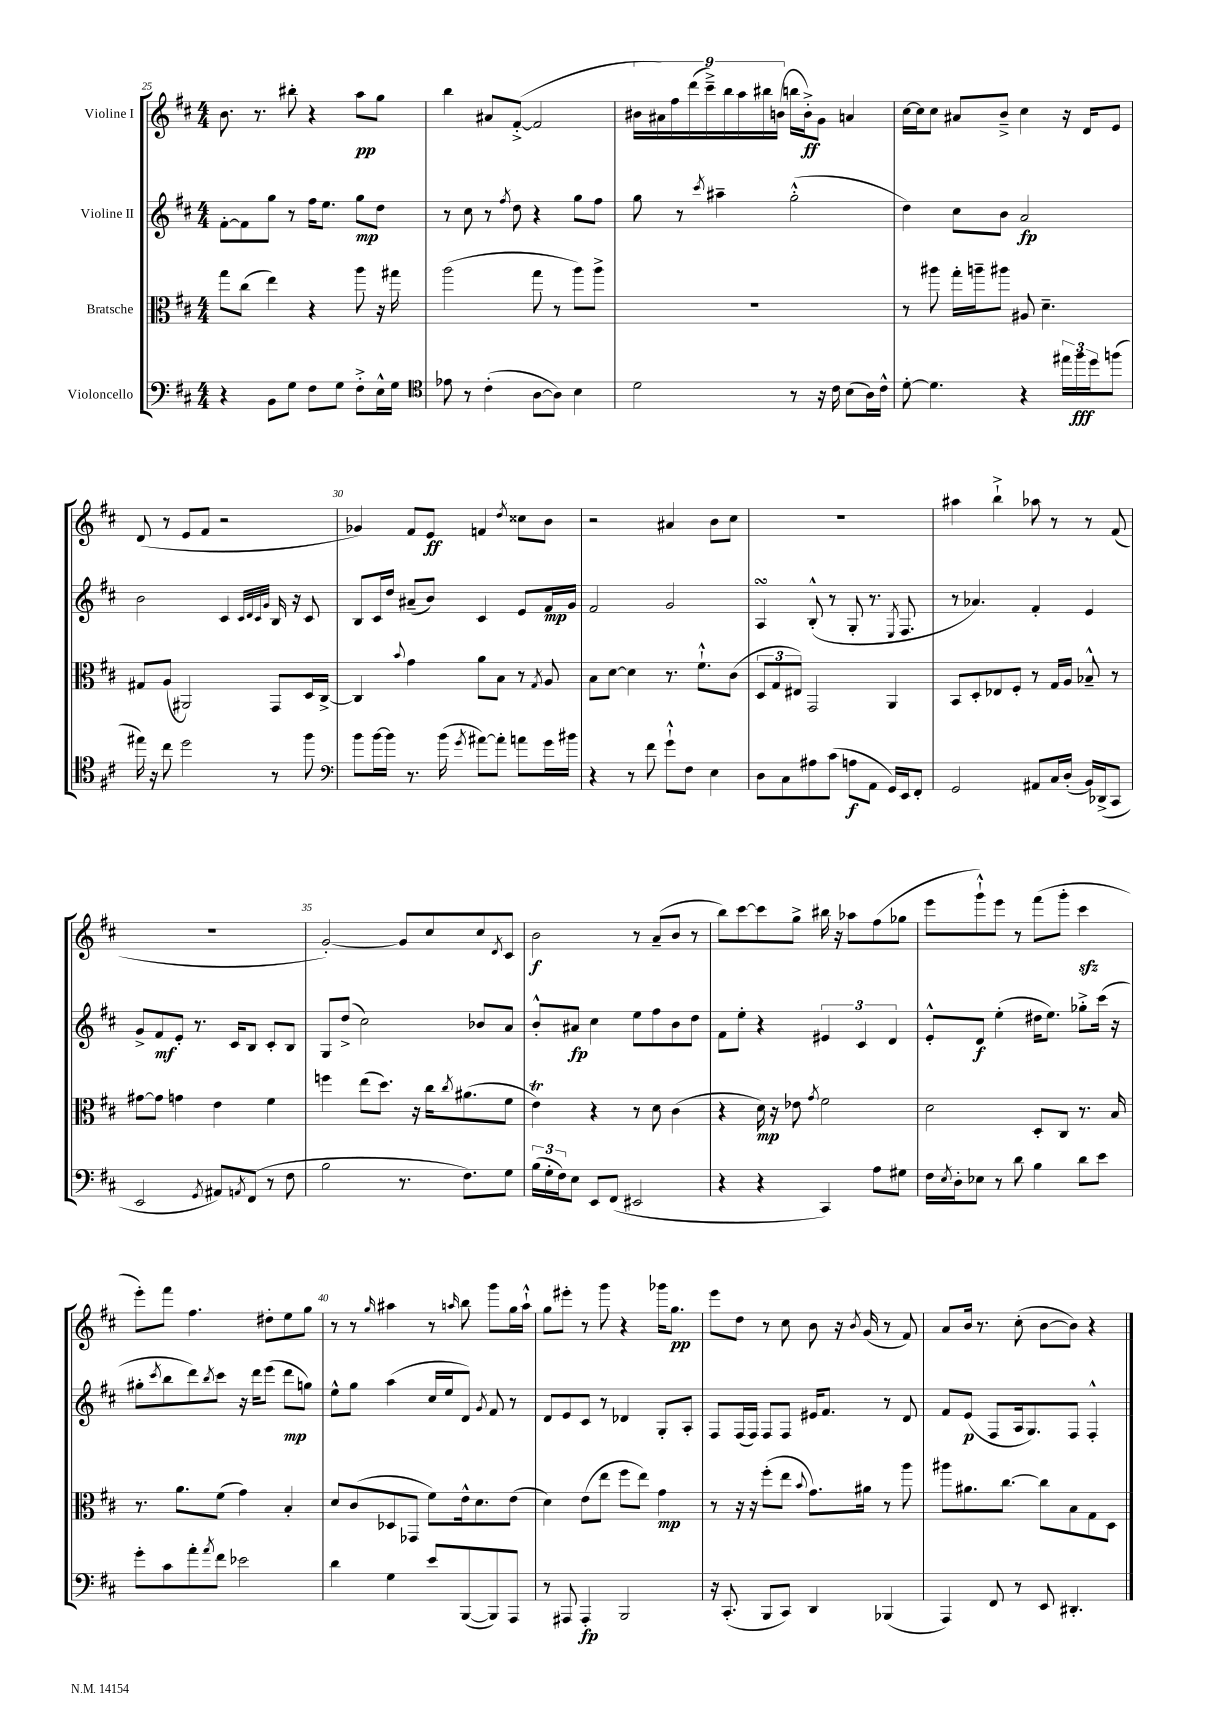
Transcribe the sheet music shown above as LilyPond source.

<<
\new StaffGroup <<
\new Staff = "s0" \with { instrumentName = "Violine I" } {
    \clef treble \key d \major \numericTimeSignature \time 4/4
    b'8. r8. bis''8-. r4 a''8\pp g''8 |
    b''4 ais'8 fis'8~-.->( fis'2 |
    \tuplet 9/8 { bis'16 ais'16) fis''16 d'''16( cis'''16--->) b''16 a''16 bis''16 b'16( } b''16 b'16-.->\ff) g'8 a'4 |
    cis''16~ cis''16 cis''8 ais'8 b'8---> cis''4 r16 d'16 e'8 |
    d'8( r8 e'8 fis'8 r2 |
    ges'4) fis'8 e'8\ff f'4 \acciaccatura { d''8 } cisis''8 b'8 |
    r2 ais'4 b'8 cis''8 |
    R1 |
    ais''4 b''4-!-> aes''8 r8 r8 fis'8( |
    R1 |
    g'2~-.) g'8 cis''8 cis''8 \acciaccatura { d'8 } cis'8 |
    b'2\f r8 a'8--( b'8 r8 |
    b''8) cis'''8~ cis'''8 g''8-> bis''16 r16 aes''8 fis''8( ges''8 |
    e'''8 g'''8-!-^) e'''8 r8 fis'''8( g'''8-. cis'''4\sfz |
    e'''8-.) fis'''8 fis''4. dis''8-. e''8 g''8 |
    r8 r8 \grace { g''16 } ais''4 r8 \grace { a''16 } b''8 g'''8 g''16 a''16-!-^ |
    g''8 eis'''8-. r8 g'''8 r4 ges'''16 g''8.\pp |
    e'''8 d''8 r8 cis''8 b'8 r16 \acciaccatura { b'8 } g'16( r8 fis'8) |
    a'8 b'16 r8. cis''8-.( b'8~ b'8) r4 \bar "|." |
}
\new Staff = "s1" \with { instrumentName = "Violine II" } {
    \clef treble \key d \major \numericTimeSignature \time 4/4
    fis'8~-. fis'8 g''8 r8 fis''16 e''8. g''8\mp d''8 |
    r8 cis''8 r8 \acciaccatura { fis''8 } d''8 r4 g''8 fis''8 |
    g''8 r8 \acciaccatura { cis'''8 } ais''4-- g''2-.-^( |
    d''4) cis''8 b'8 a'2\fp |
    b'2 cis'4 \grace { cis'32 d'32 cis'32 g'32 } b16 r16 cis'8 |
    b8 cis'16 d''16 ais'8--( b'8) cis'4 e'8 fis'16\mp g'16 |
    fis'2 g'2 |
    a4\turn b8-.-^( r8 g8-. r8. \acciaccatura { e8 } fis8. |
    r8 aes'4.) fis'4-. e'4 |
    g'8-> fis'8\mf e'8-. r8. cis'16 b8 cis'8-. b8 |
    g8 d''8->( cis''2) bes'8 a'8 |
    b'8-.-^ ais'8\fp cis''4 e''8 fis''8 b'8 d''8 |
    fis'8 e''8-. r4 \tuplet 3/2 { eis'4 cis'4 d'4 } |
    e'8-.-^ d'8\f e''4-.( dis''16 e''8.) ges''8-.-> cis'''16( r16 |
    gis''8-. \acciaccatura { cis'''8 } b''8 d'''8) \acciaccatura { b''8 } cis'''8 r16 d'''16 e'''8( d'''8\mp g''8) |
    e''8-^ g''8 a''4( cis''16 e''16 d'8) \acciaccatura { g'8 } fis'8 r8 |
    d'8 e'8 cis'8 r8 des'4 g8-. a8-. |
    fis8 fis16( fis16) fis8 fis8 eis'16 fis'8. r8 d'8 |
    fis'8 e'8\p( fis8 a16 g8.) fis8 fis4-.-^ \bar "|." |
}
\new Staff = "s2" \with { instrumentName = "Bratsche" } {
    \clef alto \key d \major \numericTimeSignature \time 4/4
    g''8 cis''8( e''4) r4 a''8 r16 gis''16 |
    a''2( g''8 r8 a''8) a''8-> |
    R1 |
    r8 ais''8 g''16-. a''16-- ais''8 ais8 d'4.-- |
    gis8 a8( ais,2) g,8 d16 cis16~-> |
    cis4 \appoggiatura { b'8 } g'4 a'8 b8 r8 \acciaccatura { g8 } a8 |
    b8 d'8~ d'4 r8. fis'8.-!-^ cis'8( |
    \tuplet 3/2 { d8 g8 eis8) } g,2 a,4 |
    b,8 d8-. ees8 fis8-. r8 g16 a16 bes8---^ r8 |
    gis'8~ gis'8 g'4 e'4 fis'4 |
    f''4 e''8( d''8.) r16 cis''16 \acciaccatura { cis''8 } ais'8.( fis'8 |
    e'4\trill) r4 r8 d'8 cis'4( |
    r4 d'16\mp) r16 ees'8 \acciaccatura { g'8 } fis'2 |
    d'2 d8-. cis8 r8. b16 |
    r8. a'8. fis'8( g'4) b4-. |
    d'8 cis'8( des8 ges,8 fis'8) e'16-^ d'8. e'8( |
    d'4) e'8( e''8 fis''8 e''8) g'4\mp |
    r8 r16 r16 fis''8-.( e''8 \appoggiatura { b'8 } g'8.) ais'16 r8 a''8 |
    ais''8 ais'8. cis''8.~ cis''8 b8 g8 d8 \bar "|." |
}
\new Staff = "s3" \with { instrumentName = "Violoncello" } {
    \clef bass \key d \major \numericTimeSignature \time 4/4
    r4 b,8 g8 fis8 g8 fis8-.-> e16-^ g16 |
    \clef tenor ees'8 r8 cis'4-.( a8~ a8) b4 |
    d'2 r8 r16 cis'16 b8( a16) cis'16-^ |
    d'8~-. d'4. r4 \tuplet 3/2 { eis''16 fis''16\fff d''16 } f''8( |
    eis''16) r16 cis''8 d''2 r8 fis''8 |
    \clef bass b'8 b'16~ b'16 r8. b'16( \acciaccatura { g'8 } ais'8~) ais'8-. a'8 g'16 bis'16 |
    r4 r8 fis'8 g'8-!-^ fis8 e4 |
    d8 cis8 ais8 cis'8( a8\f a,8 g,16) e,16 fis,8-. |
    g,2 ais,8 cis16 d16-.( b,16) des,16->( cis,8 |
    e,2 \acciaccatura { g,8 } ais,8) \acciaccatura { a,8 } fis,8( r8 fis8 |
    b2 r8. fis8.) g8 |
    \tuplet 3/2 { b16( g16-. fis16) } e8 e,8 fis,8( eis,2 |
    r4 r4 cis,4) a8 gis8 |
    fis16 \acciaccatura { e8 } d16-. ees8 r8 d'8 b4 d'8 e'8 |
    g'8-. cis'8 a'8-. \acciaccatura { a'8 } fis'8 ees'2 |
    d'4 g4 e'8 b,,8~( b,,8) a,,8 |
    r8 ais,,8 ais,,4-.\fp b,,2 |
    r16 cis,8.-.( b,,8 cis,8) d,4 bes,,4( |
    a,,4) fis,8 r8 e,8 dis,4.-. \bar "|." |
}
>>
>>
\layout { \context { \Score currentBarNumber = #25 \override BarNumber.break-visibility = ##(#f #t #t) barNumberVisibility = #(every-nth-bar-number-visible 5) } }
